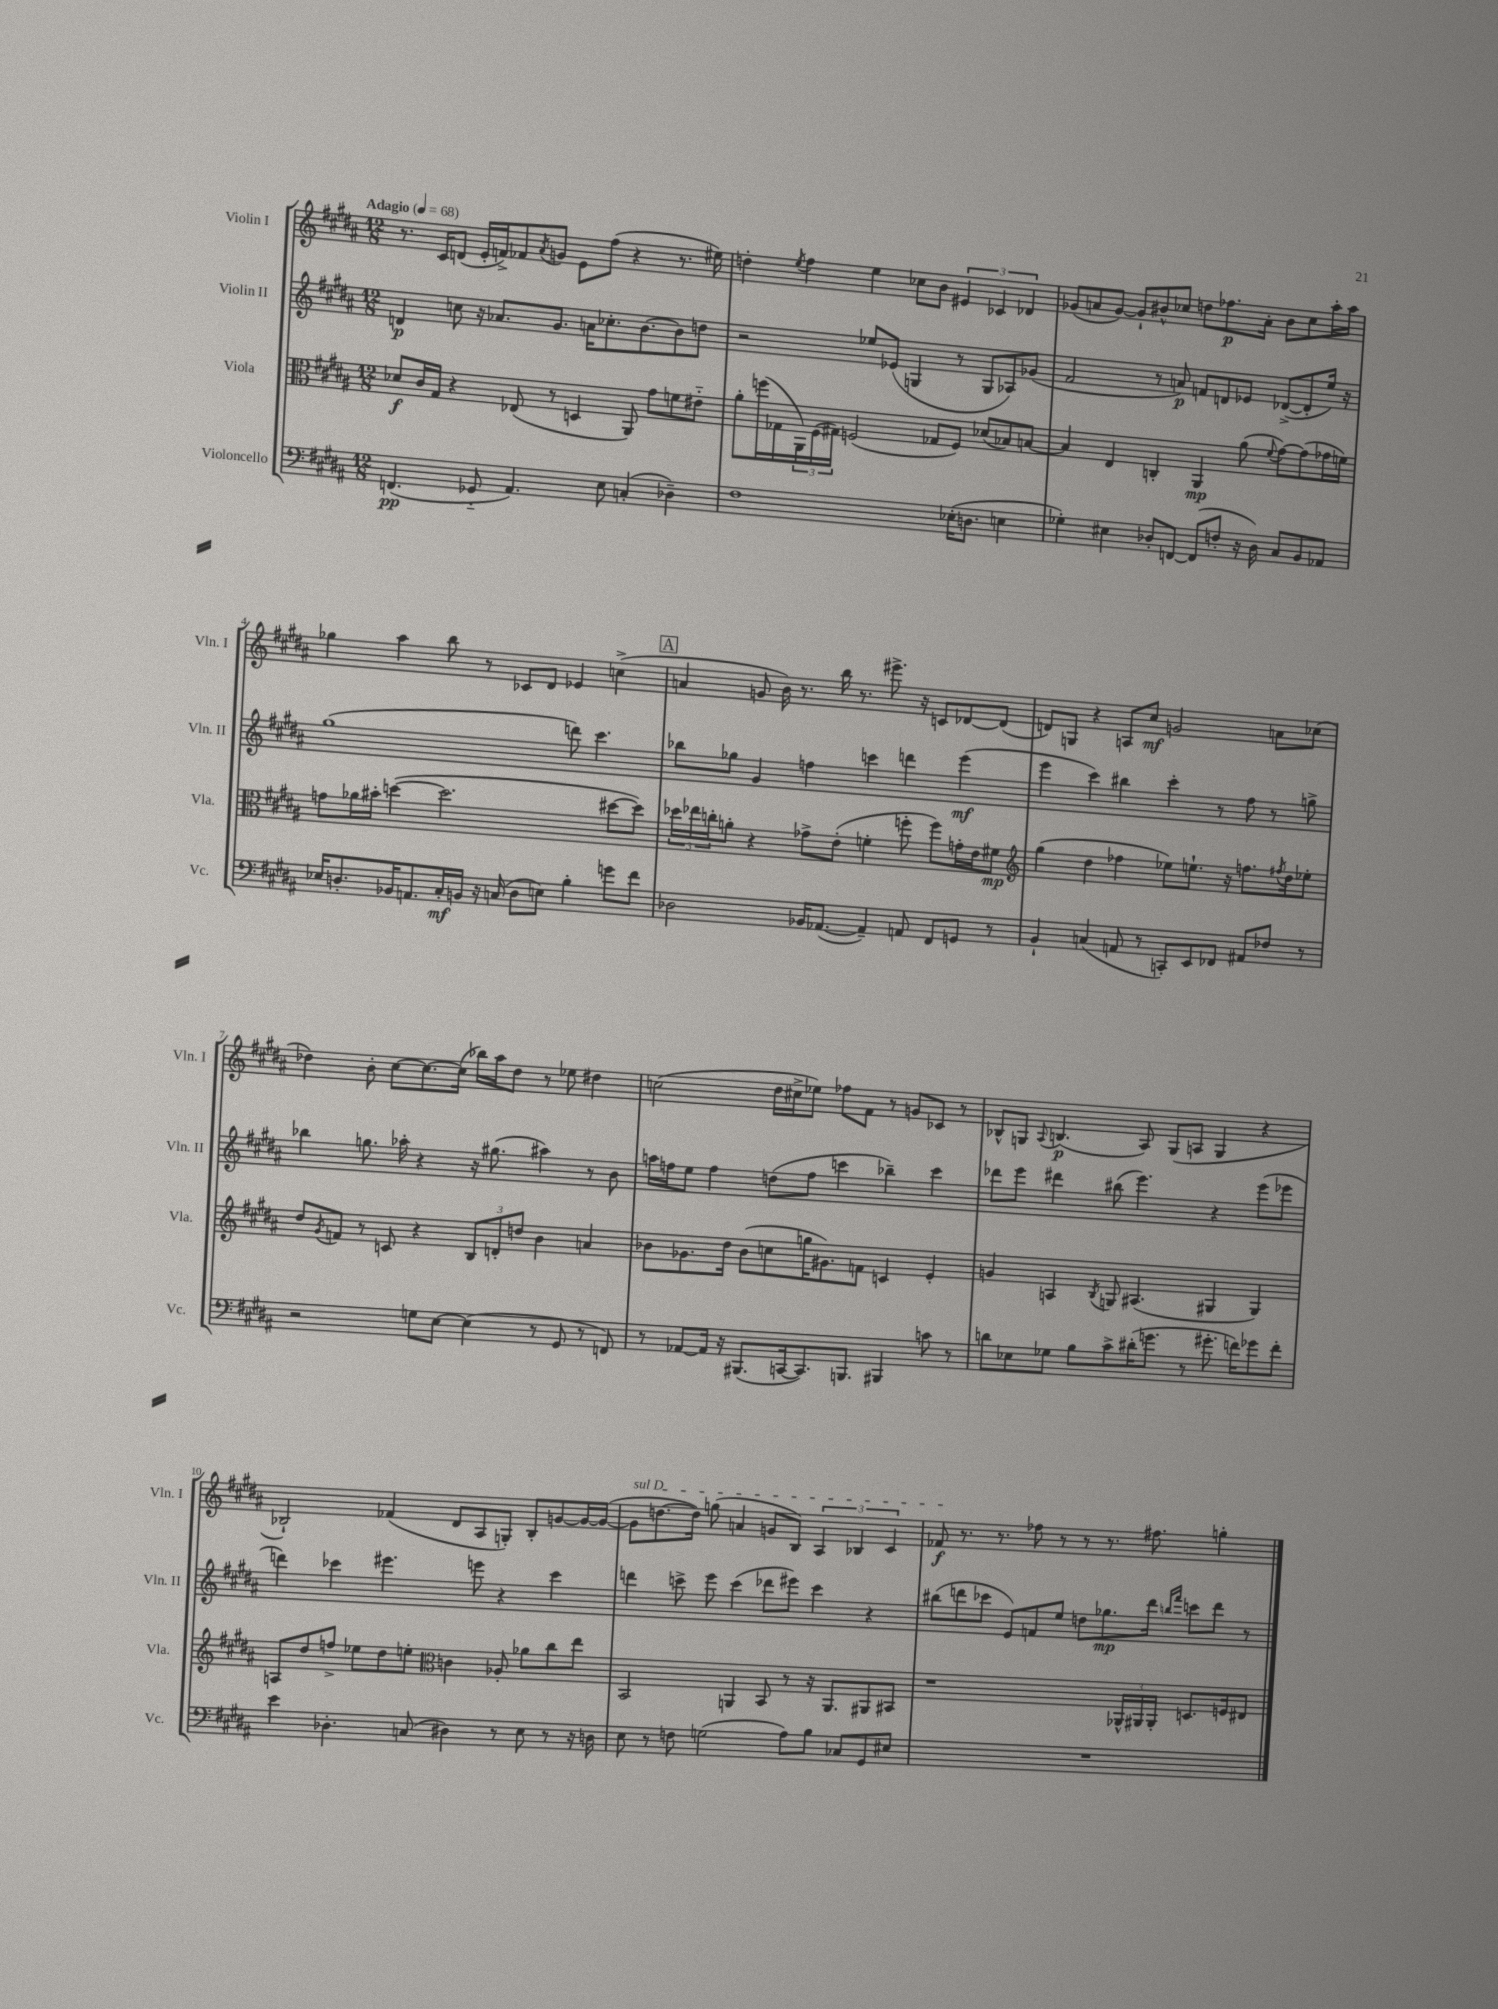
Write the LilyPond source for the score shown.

<<
\new StaffGroup <<
\new Staff = "s0" \with { instrumentName = "Violin I" shortInstrumentName = "Vln. I" } {
    \clef treble \key b \major \numericTimeSignature \time 12/8 \tempo "Adagio" 4 = 68
    r8. cis'16 d'8( e'16-. f'16->) fes'8 \acciaccatura { ais'8 } g'8 e'8 fis''8( r4 r8. eis''16) |
    d''4-. \acciaccatura { e''8 } fis''4 e''4 ces''8 b'8 \tuplet 3/2 { eis'4 ces'4 des'4 } |
    ges'8( a'8 ges'8~) ges'8-! bis'8-^ ces''8 d''8 fes''8.\p a'16-. bis'8 ces''8 ais''16-. ais''16 |
    ges''4 ais''4 b''8 r8 ces'8 dis'8 ees'4 c''4->( |
    \mark \markup { \box "A" } a'4 g'8 b'16) r8. b''16 r8. eis'''8.-> r16 c'8 des'8~ des'8( |
    d'8) g8 r4 a8 cis''8\mf g'2 a'8 ces''8( |
    des''4) b'8-. cis''8~ cis''8.~ cis''16( bes''16) ais''16 des''8 r8 ees''8 dis''4 |
    c''2( dis''16 cis''16-> ees''8) fes''8 fis'8 r8 g'8 ces'8 r8 |
    bes8-^ g8 \appoggiatura { ais8 } b4.\p( ais8) g8( a8 g4 r4 |
    bes2-!) fes'4( dis'8 ais8 g8-.) bes8-. g'8~ g'16~ g'16~( |
    \once \override TextSpanner.bound-details.left.text = \markup { \italic "sul D" } g'8\startTextSpan d''8.~ d''16) g''8( a'4 g'8 b8) \tuplet 3/2 { ais4 bes4 cis'4 } |
    fes'8\f\stopTextSpan r8. r8. fes''8 r8 r8 r8. fis''8. g''4-. \bar "|." |
}
\new Staff = "s1" \with { instrumentName = "Violin II" shortInstrumentName = "Vln. II" } {
    \clef treble \key b \major \numericTimeSignature \time 12/8
    d'4\p c''8 r16 aes'8. gis'8. a'16 ces''8.-. b'8.~ b'8 d''8 |
    r2 ees''8 ees'8( g4 r8 g8 aes8) ges'8( |
    fis'2 r8 a'8\p) f'8 d'8 ees'8 des'8~->( des'8-. e''16) r16 |
    gis''1( d'''8) cis'''4. |
    \mark \markup { \box "A" } bes''8 ges''8 gis'4 f''4 c'''4 d'''4 e'''4\mf( |
    e'''4 cis'''4) bis''4 cis'''4-. r8 fis''8 r8 g''8-> |
    bes''4 g''8. aes''16-. r4 r16 gis''8.( ais''4) r8 b'8 |
    a''16 f''16 e''8 f''4 d''8( f''8 c'''4 bes''4--) c'''4 |
    des'''8 e'''8 dis'''4 bis''8( e'''4.) r4 e'''8( ees'''8 |
    d'''4) ces'''4 eis'''4. e'''8 r4 ces'''4 |
    d'''4 c'''8-> e'''8 c'''4( des'''8 eis'''8) c'''4 r4 |
    bis''8( d'''8 ces'''8 e'8) f'8 e''8 d''8 ges''8.\mp d'''16 \grace { b''16 fis'''16 } c'''8 d'''8 r8 \bar "|." |
}
\new Staff = "s2" \with { instrumentName = "Viola" shortInstrumentName = "Vla." } {
    \clef alto \key b \major \numericTimeSignature \time 12/8
    des'8\f cis'16 gis16 r4 ees8( r8 d4 ais,8) gis'8 f'8 eis'8-_ |
    ais'8-. f''16( ges16 \tuplet 3/2 { ais,16) fis16( gis16) } f2( ges8 f8) des'8( bes8) b8~ |
    b4 e4 c4-. ais,4\mp ais'8( \appoggiatura { fis'8 } gis'8~) gis'8( ges'16 f'16) |
    g'8 aes'16 bis'16-. d''4~( d''2. dis''8~ dis''8) |
    \mark \markup { \box "A" } \tuplet 3/2 { des''16 ees''16 c''16-. } a'8-. r4 ges'8-> e'8-.( f'4-. f''8-. f''8) g'16-. e'16 fis'8\mp |
    \clef treble gis''4( dis''4 fes''4 ees''8) e''8.-! r16 f''8. \acciaccatura { fis''8 } dis''16 ees''8-. |
    dis''8 \acciaccatura { gis'8 } f'8 r8 c'8 r4 \tuplet 3/2 { b8 d'8-. d''8 } b'4 a'4 |
    bes'8 ges'8. dis''16 bes'8( c''8 g''16 gis'8.) f'8 c'4 e'4-. |
    g'4 a4 \acciaccatura { b8 } g8 ais4.( gis4 gis4) |
    a8 dis''8 f''8-> ees''8 dis''8 e''8-. \clef alto c'4 aes8-. aes'8 cis''8 e''8 |
    b,2 a,4 b,8 r8 r16 a,8. ais,8 bis,8 |
    r1 \tuplet 3/2 { aes,16-^ ais,16 ais,16-. } d8. f16 eis8 \bar "|." |
}
\new Staff = "s3" \with { instrumentName = "Violoncello" shortInstrumentName = "Vc." } {
    \clef bass \key b \major \numericTimeSignature \time 12/8
    f,4.\pp( ges,8-_ ais,4.) e8 c4-.( des4--) |
    fis1 ees16-.( d8. e4 |
    ges4-.) eis4 des8-. f,8~ f,8( f8-. r16 des16) cis8 b,8 aes,8 |
    ees16 d8.-. bes,16 a,8. cis16-.\mf b,16 r16 c16( d8 e8) b4-. g'8 fis'8 |
    \mark \markup { \box "A" } des2 bes,16 aes,8.~( aes,4--) a,8 fis,8 g,8 r8 |
    b,4-! c4( a,8 r8 c,8-.) e,8 fes,8 ais,8 fes8 r8 |
    r2 g8 e8~ e4( r8 gis,8 r8 f,8) |
    r8 aes,8~ aes,16 r16 bis,,8.( c,16~ c,8.) b,,8. bis,,4 c'8 r8 |
    d'8 ees8 ges8 b8 cis'8-> dis'16-.( g'8. r8 gis'8.-. f'16) ges'8 f'8-. |
    e'4 des4.-. c8( dis4) r8 e8 r8 r16 d16 |
    e8 r8 f8 g2( ais8) b8 ces8 gis,8 eis8 |
    R1. \bar "|." |
}
>>
>>
